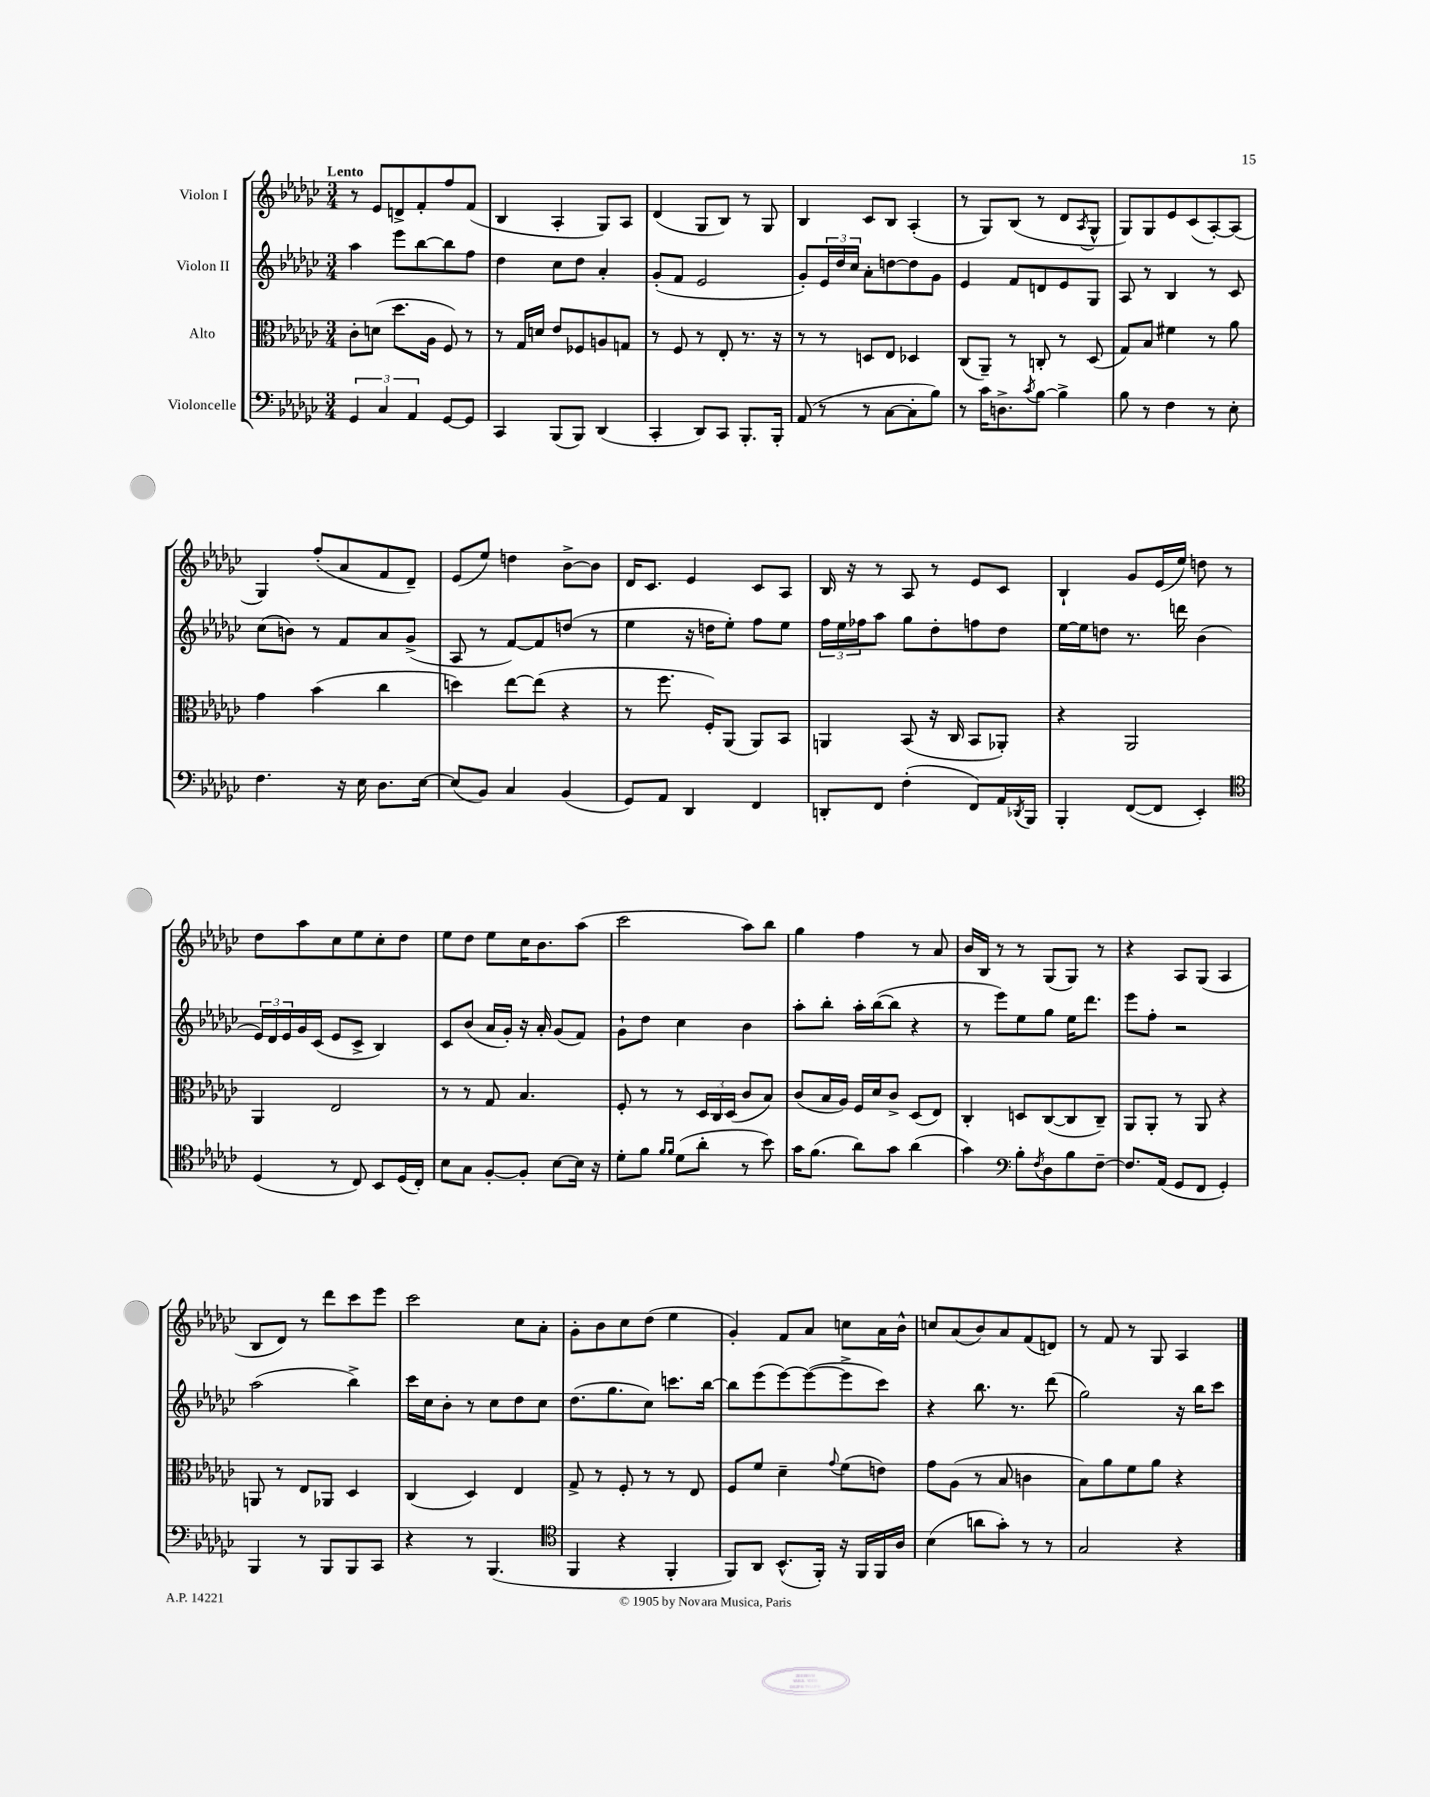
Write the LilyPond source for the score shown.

<<
\new StaffGroup <<
\new Staff = "s0" \with { instrumentName = "Violon I" } {
    \clef treble \key ges \major \numericTimeSignature \time 3/4 \tempo "Lento"
    r8 ees'8 d'8-> f'8-. f''8 f'8( |
    bes4 aes4-. ges8) aes8 |
    des'4( ges8 bes8) r8 ges8 |
    bes4 ces'8 bes8 aes4-.( |
    r8 ges8) bes8( r8 des'8 \acciaccatura { aes8 } ges8-^ |
    ges8) ges8 ees'8 ces'8( aes8~-.) aes8( |
    ges4) f''8-.( aes'8 f'8 des'8--) |
    ees'8( ees''8) d''4 bes'8~-> bes'8 |
    des'16 ces'8. ees'4 ces'8 aes8 |
    bes16 r16 r8 aes8 r8 ees'8 ces'8 |
    bes4-! ges'8 ees'16( ees''16) d''8 r8 |
    des''8 aes''8 ces''8 ees''8 ces''8-. des''8 |
    ees''8 des''8 ees''8 ces''16 bes'8. aes''8( |
    ces'''2 aes''8) bes''8 |
    ges''4 f''4 r8 aes'8 |
    bes'16 bes16 r8 r8 ges8( ges8) r8 |
    r4 aes8 ges8( aes4 |
    bes8 des'8) r8 des'''8 ces'''8 ees'''8 |
    ces'''2 ces''8 aes'8-. |
    ges'8-. bes'8 ces''8 des''8( ees''4 |
    ges'4-.) f'8 aes'8 c''8 aes'16 bes'16-^ |
    c''8 aes'8( bes'8) aes'8 f'8( d'8) |
    r8 f'8 r8 ges8 aes4 \bar "|." |
}
\new Staff = "s1" \with { instrumentName = "Violon II" } {
    \clef treble \key ges \major \numericTimeSignature \time 3/4
    aes''4 ees'''8 bes''8~ bes''8 f''8 |
    des''4 ces''8 des''8 aes'4-. |
    ges'8-.( f'8 ees'2 |
    ges'8-.) \tuplet 3/2 { ees'16 des''16 ces''16 } aes'8-. d''8~ d''8 ges'8 |
    ees'4 f'8 d'8 ees'8 ges8 |
    aes8 r8 bes4 r8 ces'8 |
    ces''8( b'8) r8 f'8 aes'8 ges'8->( |
    aes8 r8 f'8~) f'8 d''8( r8 |
    ees''4 r16 d''16 ees''8-.) f''8 ees''8 |
    \tuplet 3/2 { f''16 ees''16 fes''16 } aes''8 ges''8 des''8-. f''8 des''8 |
    ees''16~ ees''16 d''8 r8. d'''16 bes'4( |
    \tuplet 3/2 { ees'16) des'16 ees'16 } ges'16 ces'16( ees'8 ces'8-> bes4) |
    ces'8 bes'8( aes'16 ges'16-.) r16 aes'16-. ges'8( f'8) |
    ges'8-! des''8 ces''4 bes'4 |
    aes''8-. bes''8-. aes''16-. bes''16~( bes''8 r4 |
    r8 ees'''8) ees''8 ges''8 ees''16 des'''8. |
    ees'''8 f''8-. r2 |
    aes''2( bes''4->) |
    ces'''16 ces''16 bes'8-. r8 ces''8 des''8 ces''8 |
    des''8.( ges''8. ces''8) c'''8. bes''16~ |
    bes''8 ees'''8( ees'''8~) ees'''8~( ees'''8-> ces'''8) |
    r4 bes''8. r8. des'''8( |
    ges''2) r16 bes''16 ces'''8 \bar "|." |
}
\new Staff = "s2" \with { instrumentName = "Alto" } {
    \clef alto \key ges \major \numericTimeSignature \time 3/4
    ces'8-. d'8( des''8. aes16 f8) r8 |
    r8 ges16 d'16 ees'8 fes8 a8 g8 |
    r8 f8 r8 ees8-. r8. r16 |
    r8 r8 d8 ees8 des4 |
    ces8( aes,8--) r8 c8-. r8 des8( |
    ges8) bes8 fis'4 r8 aes'8 |
    ges'4 bes'4( ces''4 |
    d''4) ees''8~ ees''8( r4 |
    r8 f''8. f16-.) aes,8( aes,8) bes,8 |
    a,4 bes,8( r16 ces16 bes,8 aes,8-.) |
    r4 aes,2 |
    aes,4 ees2 |
    r8 r8 ges8 bes4. |
    f8-. r8 r8 \tuplet 3/2 { des16 ces16 des16( } ces'8 bes8) |
    ces'8( bes16 aes16) f16 des'16 ces'8-> des8( ees8) |
    ces4-. d8 ces8~( ces8 ces8--) |
    aes,8 aes,8-. r8 aes,8 r4 |
    a,8 r8 ees8 aes,8 des4 |
    ces4( des4) ees4 |
    ges8-> r8 f8-. r8 r8 ees8 |
    f8 f'8 des'4-- \appoggiatura { ges'8 } f'8( e'8) |
    ges'8 aes8( r8 bes8 c'4 |
    bes8) aes'8 f'8 aes'8 r4 \bar "|." |
}
\new Staff = "s3" \with { instrumentName = "Violoncelle" } {
    \clef bass \key ges \major \numericTimeSignature \time 3/4
    \tuplet 3/2 { ges,4 ces4 aes,4 } ges,8~ ges,8 |
    ces,4 bes,,8( bes,,8) des,4( |
    ces,4-. des,8) ces,8 bes,,8.-. bes,,16-. |
    aes,8( r8 r8 ces8~ ces8-. bes8) |
    r8 ces'16 d8.-> \acciaccatura { ces'8 } bes8~ bes4-> |
    bes8 r8 f4 r8 ees8-. |
    f4. r16 ees16 des8. ees16~ |
    ees8( bes,8) ces4 bes,4( |
    ges,8) aes,8 des,4 f,4 |
    d,8-. f,8 f4-.( f,8) aes,16 \acciaccatura { des,8 } bes,,16 |
    bes,,4-. f,8~( f,8 ees,4-.) |
    \clef tenor des4( r8 ces8) bes,8 des16( ces16-.) |
    bes8 ges8 f8~-. f8-. bes8~ bes16 r16 |
    des'8-. f'8 \grace { f'16 f'16 } des'8( aes'8-. r8 bes'8) |
    ges'16 f'8.( aes'8) ges'8 aes'4( |
    ges'4) \clef bass bes8-. \acciaccatura { f8 } des8 bes8 f8~-- |
    f8. aes,16( ges,8 f,8 ges,4-.) |
    bes,,4 r8 bes,,8 bes,,8 ces,8 |
    r4 r8 bes,,4.( |
    \clef tenor f,4 r4 f,4-. |
    f,8) aes,8 bes,8.-^( f,16-.) r16 f,16 f,16 aes16 |
    bes4( a'8 ges'8-.) r8 r8 |
    ges2 r4 \bar "|." |
}
>>
>>
\layout { \context { \Score \remove "Bar_number_engraver" } }
